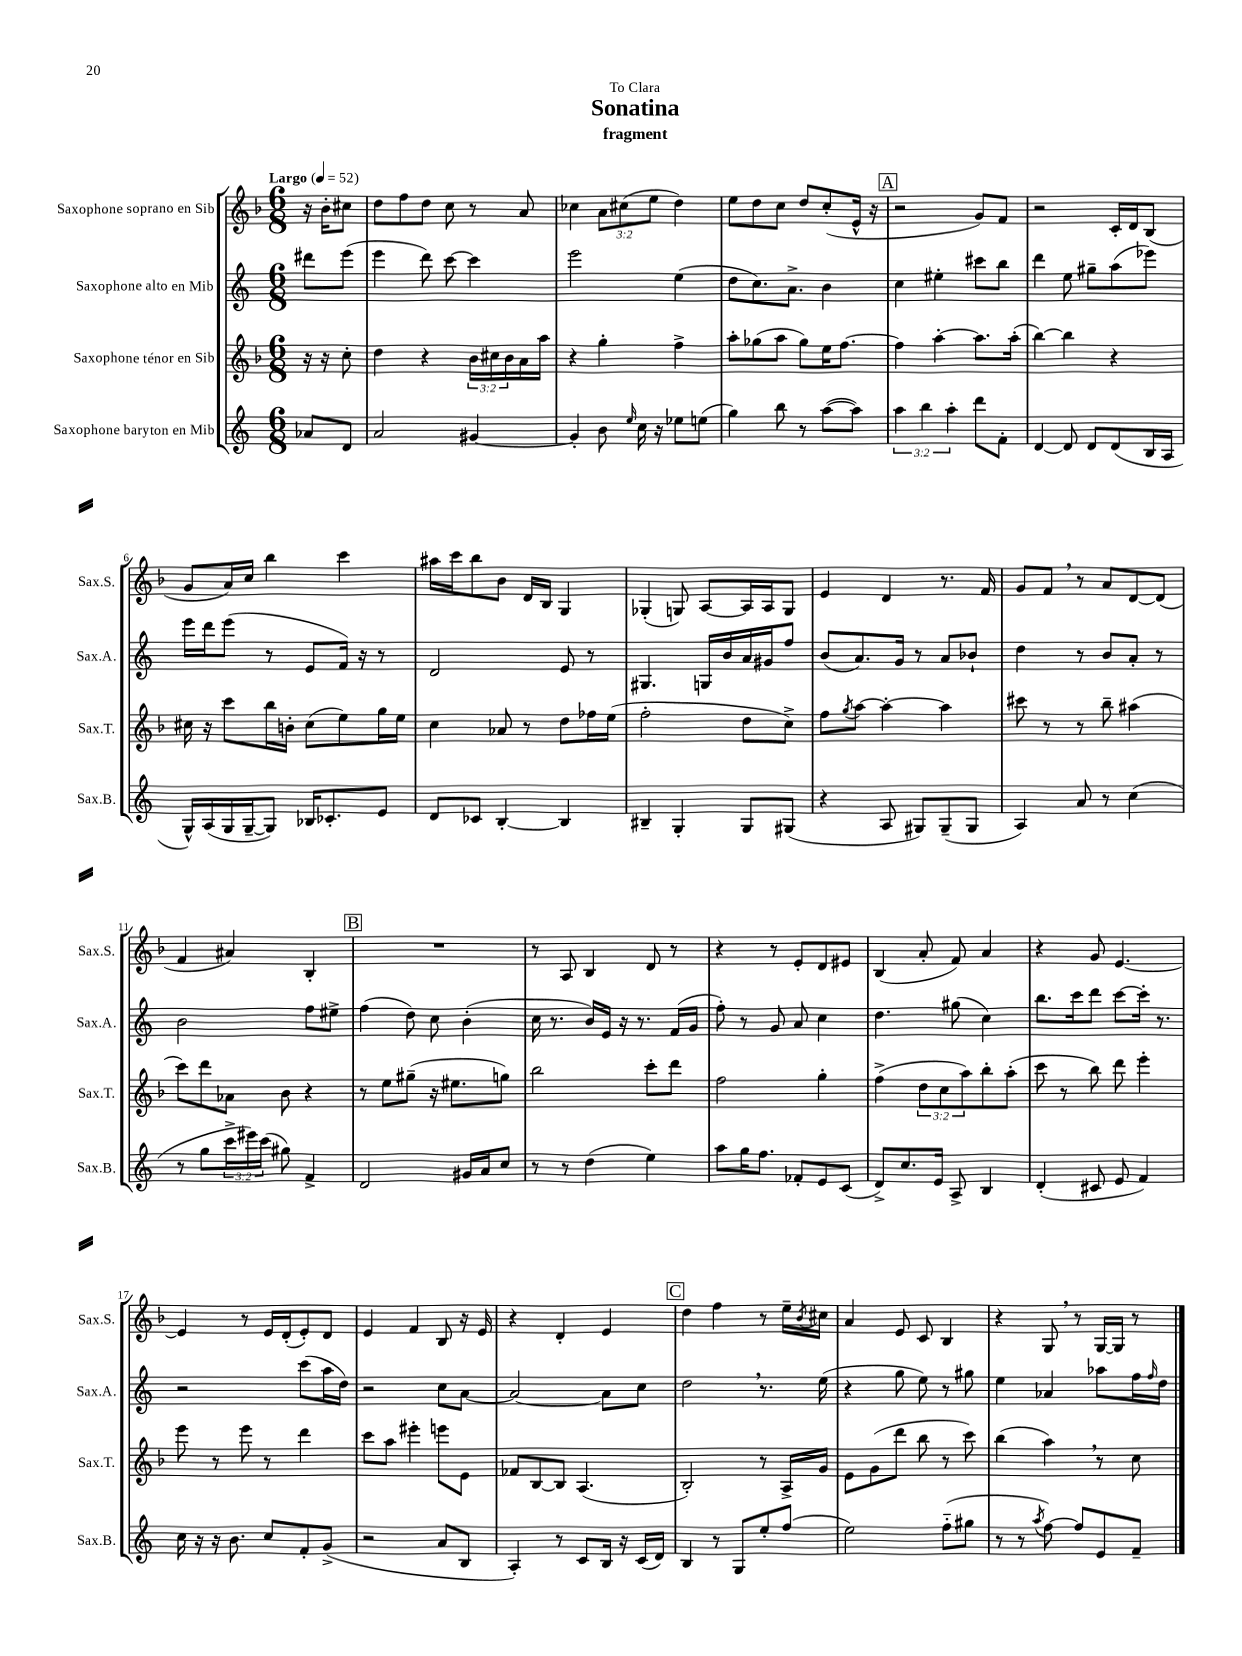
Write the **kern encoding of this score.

**kern	**kern	**kern	**kern
*staff4	*staff3	*staff2	*staff1
*clefG2	*clefG2	*clefG2	*clefG2
*k[]	*k[b-]	*k[]	*k[b-]
*M6/8	*M6/8	*M6/8	*M6/8
*MM52	*MM52	*MM52	*MM52
8a-	16r	8ddd#	16r
.	16r	.	16b-'
8d	8cc'	(8eee	8cc#
=	=	=	=
2a	4dd	4eee	8dd
.	.	.	8ff
.	4r	8ddd)	8dd
.	.	[8ccc	8cc
[4g#	24b-	4ccc]	8r
.	24cc#	.	.
.	24b-	.	.
.	16a	.	8a
.	16aa	.	.
=	=	=	=
4g#']	4r	2eee	4cc-
8b	4gg'	.	12a
.	.	.	(12cc#
16qqee	.	.	.
16cc	.	.	.
.	.	.	12ee
16r	.	.	.
8ee-	4ff^	(4ee	4dd)
(8ee	.	.	.
=	=	=	=
4gg)	8aa'	8dd	8ee
.	(8gg-	8.cc)	8dd
8bb	8aa	.	8cc
.	.	8.a^	.
8r	8gg-)	.	8dd
([8aa	16ee	4b	(8cc'
.	[8.ff	.	.
8aa])	.	.	16e^^
.	.	.	16r
=	=	=	=
6aa	4ff]	4cc	2r
6bb	.	.	.
.	[4aa'	4ee#'	.
6aa'	.	.	.
8ddd	8.aa]	8ccc#	8g)
8f'	.	8bb	8f
.	(16aa'	.	.
=	=	=	=
[4d	[4bb-)	4ddd	2r
8d]	4bb-]	8ee	.
8d	.	8gg#~	.
(8d	4r	(8aa	16c'
.	.	.	16d
16B	.	8eee-)	(8B-
16A	.	.	.
=	=	=	=
16G^^)	16cc#	16eee	8g
(16A	16r	16ddd	.
16G	8ccc	(8eee	16a)
[16G~	.	.	16cc
8G])	16bb-	8r	4bb-
.	16b'	.	.
16B-	(8cc#	8e	.
8.c-'	.	.	.
.	8ee)	16f)	4ccc
.	.	16r	.
8e	16gg	8r	.
.	16ee	.	.
=	=	=	=
8d	4cc	2d	16aa#
.	.	.	16ccc
8c-	.	.	8bb-
[4B'	8a-	.	8b-
.	8r	.	16d
.	.	.	16B-
4B]	8dd	8e	4G
.	16ff-	8r	.
.	(16ee	.	.
=	=	=	=
4B#~	2ff'	4.G#	(4G-'
4G'	.	.	8G)
.	.	16G	[8A
.	.	16b	.
8G	8dd	16a	16A]
.	.	16g#	16A
(8G#	8cc^)	8ff	8G
=	=	=	=
4r	8ff	(8b	4e
.	8qgg	.	.
.	[8aa	8.a)	.
8A	4aa'_	.	4d
.	.	16g	.
8G#)	.	8r	.
(8G#~	4aa]	8a	8.r
8G#	.	8b-`	.
.	.	.	16f
=	=	=	=
4A)	8ccc#	4dd	8g
.	8r	.	8f
8a	8r	8r	8r
8r	8bb-~	8b	8a
(4cc	(4aa#	8a'	[8d
.	.	8r	(8d]
=	=	=	=
8r	8ccc)	2b	4f
8gg	8ddd	.	.
24ccc^	8a-	.	4a#)
24eee#)	.	.	.
(24ccc	.	.	.
8gg#)	8b-	.	.
4f^	4r	8ff	4B-'
.	.	8ee#^	.
=	=	=	=
2d	8r	(4ff	2.r
.	8ee	.	.
.	(8gg#~	8dd)	.
.	16r	8cc	.
.	8.ee#	.	.
16g#	.	(4b'	.
16a	.	.	.
8cc	8gg)	.	.
=	=	=	=
8r	2bb-	16cc	8r
.	.	8.r	.
8r	.	.	8A
(4dd	.	16b)	4B-
.	.	16e	.
.	.	16r	.
.	.	8.r	.
4ee)	8ccc'	.	8d
.	8ddd	(16f	8r
.	.	16g	.
=	=	=	=
8aa	2ff	8ff')	4r
16gg	.	8r	.
8.ff	.	.	.
.	.	8g	8r
8f-'	.	8a	8e'
8e	4gg'	4cc	8d
(8c	.	.	8e#
=	=	=	=
8d^)	(4ff^	4.dd	(4B-
8.cc	.	.	.
.	12dd	.	8a'
16e	.	.	.
.	12cc	.	.
8A^	.	(8gg#	8f)
.	12aa)	.	.
4B	8bb-'	4cc)	4a
.	(8aa'	.	.
=	=	=	=
(4d'	8ccc	8.bb	4r
.	8r	.	.
.	.	16ccc	.
8c#	8bb-)	8ddd	8g
8e	8ddd	[8ccc	[4.e
4f)	4eee'	16ccc']	.
.	.	8.r	.
=	=	=	=
16cc	8eee	2r	4e]
16r	.	.	.
16r	8r	.	.
8.b	.	.	.
.	8eee	.	8r
8cc	8r	.	16e
.	.	.	(16d'
8f'	4ddd	(8ccc	8e')
(8g^	.	16aa	8d
.	.	16dd)	.
=	=	=	=
2r	8ccc	2r	4e
.	8aa	.	.
.	4eee#'	.	4f
8a	8eee	8cc	8B-
8B	8e	[8a	16r
.	.	.	16e
=	=	=	=
4A')	8f-	2a_	4r
.	[8B-	.	.
8r	8B-]	.	4d'
8c	(4.A	.	.
16B	.	8a]	4e
16r	.	.	.
(16c	.	8cc	.
16d)	.	.	.
=	=	=	=
4B	2B-')	2dd	4dd
8r	.	.	4ff
8G	.	.	.
8ee'	8r	8.r	8r
(8ff	16A^	.	16ee~
.	.	.	8qb-
.	16g	(16ee	16cc#
=	=	=	=
2ee)	8e	4r	4a
.	(8g	.	.
.	8ddd	8gg	8e
.	8bb-	8ee)	8c
(8ff'~	8r	8r	4B-
8gg#	8ccc)	8gg#	.
=	=	=	=
8r	(4bb-	4ee	4r
8r	.	.	.
8qaa	.	.	.
[8ff)	4aa)	4a-	8G
8ff]	.	.	8r
8e	8r	8aa-	[16G
.	.	.	16G]
8f~	8cc	16ff	8r
.	.	16qqff	.
.	.	16dd	.
==	==	==	==
*-	*-	*-	*-
